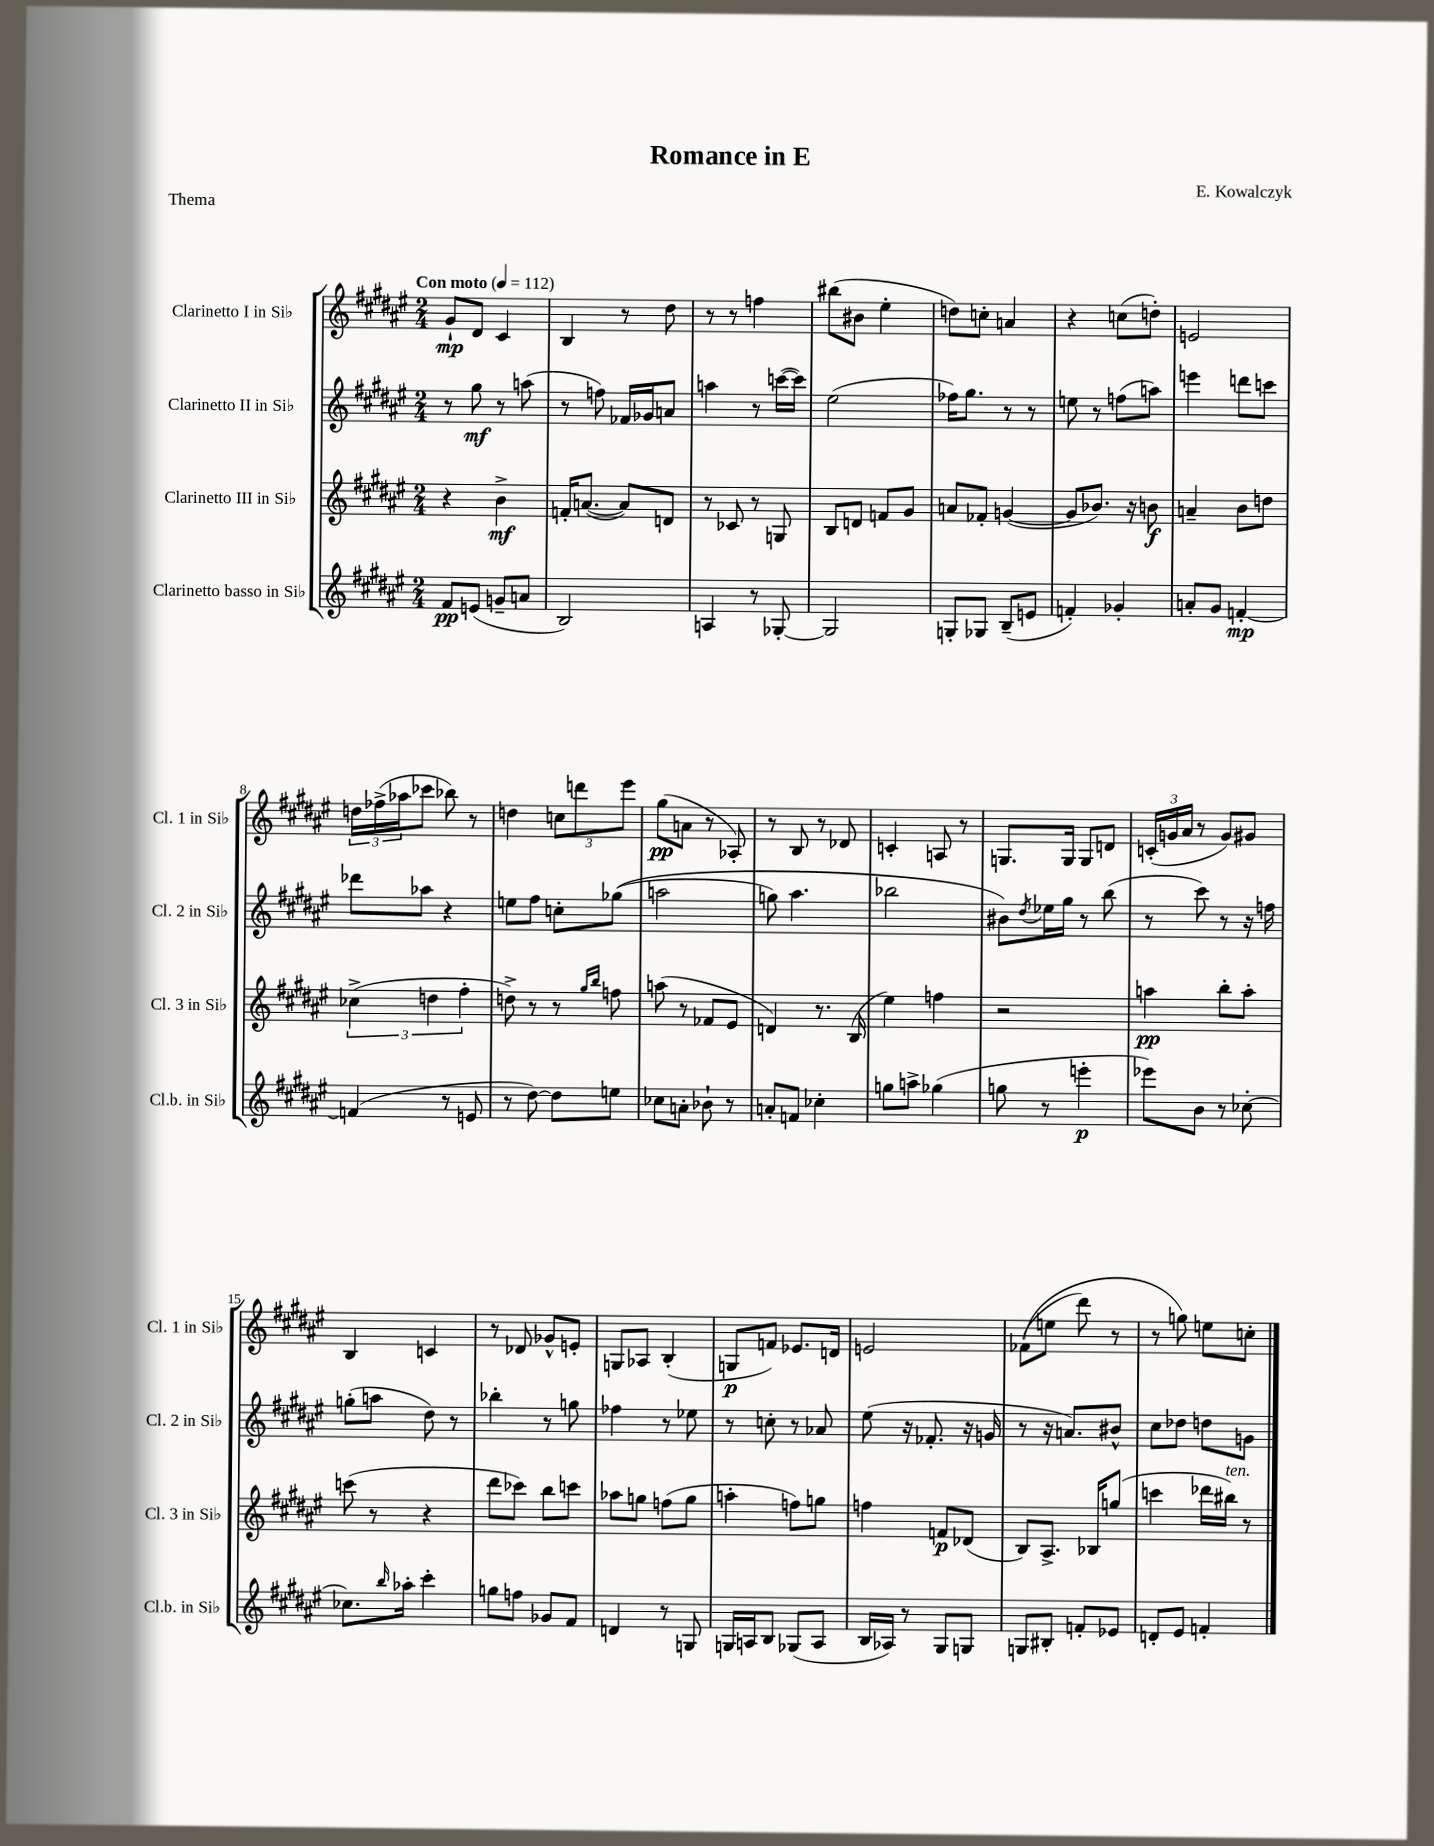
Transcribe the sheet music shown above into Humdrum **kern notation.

**kern	**dynam	**kern	**dynam	**kern	**dynam	**kern	**dynam
*part4	*part4	*part3	*part3	*part2	*part2	*part1	*part1
*staff4	*staff4	*staff3	*staff3	*staff2	*staff2	*staff1	*staff1
*I"Clarinetto basso in Si♭	*	*I"Clarinetto III in Si♭	*	*I"Clarinetto II in Si♭	*	*I"Clarinetto I in Si♭	*
*I'Cl.b. in Si♭	*	*I'Cl. 3 in Si♭	*	*I'Cl. 2 in Si♭	*	*I'Cl. 1 in Si♭	*
*clefG2	*	*clefG2	*	*clefG2	*	*clefG2	*
*k[f#c#g#d#a#e#]	*	*k[f#c#g#d#a#e#]	*	*k[f#c#g#d#a#e#]	*	*k[f#c#g#d#a#e#]	*
*M2/4	*	*M2/4	*	*M2/4	*	*M2/4	*
*MM112	*	*MM112	*	*MM112	*	*MM112	*
=1	=1	=1	=1	=1	=1	=1	=1
!	!	!	!	!	!	!LO:TX:a:B:t=Con moto	!
8f#/L	pp	4r	.	8r	.	8g#`/L	mp
(8en/J	.	.	.	8gg#\	mf	8d#/J	.
8gn~/L	.	4b^\	mf	8r	.	4c#/	.
8an/J	.	.	.	(8aan\	.	.	.
=2	=2	=2	=2	=2	=2	=2	=2
2B/)	.	16fn'/KL	.	8r	.	4B/	.
.	.	([8.an/J	.	.	.	.	.
.	.	.	.	8ffn\)	.	.	.
.	.	8a/L])	.	16f-X/LL	.	8r	.
.	.	.	.	16g-X/J	.	.	.
.	.	8dn/J	.	8an/J	.	8dd#\	.
=3	=3	=3	=3	=3	=3	=3	=3
4An/	.	8r	.	4aan\	.	8r	.
.	.	8c-X/	.	.	.	8r	.
8r	.	8r	.	8r	.	4ffn\	.
[8G-X'/	.	8Gn/	.	([16cccn\LL	.	.	.
.	.	.	.	16ccc\JJ])	.	.	.
=4	=4	=4	=4	=4	=4	=4	=4
2G-/]	.	8B/L	.	(2ee#\	.	(8bb#X\L	.
.	.	8dn/J	.	.	.	8b#X\J	.
.	.	8fn/L	.	.	.	4ee#'\	.
.	.	8g#/J	.	.	.	.	.
=5	=5	=5	=5	=5	=5	=5	=5
8Gn'/L	.	8an/L	.	16ff-X\KL)	.	8ddn\L)	.
.	.	.	.	8.gg#\J	.	.	.
8G-X/J	.	8f-X'/J	.	.	.	8ccn'\J	.
(8B~/L	.	([4gn/	.	8r	.	4an/	.
8en/J	.	.	.	8r	.	.	.
=6	=6	=6	=6	=6	=6	=6	=6
4fn'/)	.	8g/L]	.	8een\	.	4r	.
.	.	8.b-X/J)	.	8r	.	.	.
4g-X'/	.	.	.	(8ffn\L	.	(8ccn\L	.
.	.	16r	.	.	.	.	.
.	.	8bn\	f	8aan\J)	.	8ddn'\J)	.
=7	=7	=7	=7	=7	=7	=7	=7
8an'/L	.	4an~/	.	4eeen\	.	2en/	.
8g#/J	.	.	.	.	.	.	.
[4fn'/	mp	8b\L	.	8dddn\L	.	.	.
.	.	8ddn\J	.	8cccn\J	.	.	.
!!LO:LB:g=z
=8	=8	=8	=8	=8	=8	=8	=8
(4fn/]	.	(6cc-X^\	.	8ddd-X\L	.	24ddn\LL	.
.	.	.	.	.	.	(24ff-X^\	.
.	.	.	.	.	.	24aa-X\J	.
.	.	.	.	8aa-X\J	.	8ccc-X\J	.
.	.	6ddn\	.	.	.	.	.
8r	.	.	.	4r	.	8bb-X\)	.
.	.	6ff#'\	.	.	.	.	.
8en/	.	.	.	.	.	8r	.
=9	=9	=9	=9	=9	=9	=9	=9
8r	.	8ddn^\)	.	8een\L	.	4ddn\	.
[8dd#\)	.	8r	.	8ff#\J	.	.	.
8dd#\L]	.	8r	.	8ccn'\L	.	12ccn\L	.
.	.	.	.	.	.	12dddn\	.
.	.	16qqgg#/LL	.	.	.	.	.
.	.	16qqbb/JJ	.	.	.	.	.
8een\J	.	8ffn\	.	((8gg-X\J	.	.	.
.	.	.	.	.	.	12eee#\J	.
=10	=10	=10	=10	=10	=10	=10	=10
8cc-X\L	.	(8aan\	.	2aan\	.	(8gg#\L	pp
8an'\J	.	8r	.	.	.	8an\J	.
8b-X`\	.	8f-X/L	.	.	.	8r	.
8r	.	8e#/J	.	.	.	8A-X'/)	.
=11	=11	=11	=11	=11	=11	=11	=11
8an'/L	.	4dn/)	.	8ggn\)	.	8r	.
8fn/J	.	.	.	4.aa#\	.	8B/	.
4cc-X'\	.	8.r	.	.	.	8r	.
.	.	.	.	.	.	8d-X/	.
.	.	(16B/	.	.	.	.	.
=12	=12	=12	=12	=12	=12	=12	=12
8ggn\L	.	4ee#\)	.	2bb-X\	.	4cn'/	.
8aan^\J	.	.	.	.	.	.	.
(4gg-X\	.	4ffn\	.	.	.	8An/	.
.	.	.	.	.	.	8r	.
=13	=13	=13	=13	=13	=13	=13	=13
8ggn\	.	2r	.	8b#X\L)	.	8.Gn/L	.
.	.	.	.	8qdd#/	.	.	.
8r	.	.	.	16ee-X\L	.	.	.
.	.	.	.	16gg#\JJ	.	16G/Jk	.
4eeen'\	p	.	.	8r	.	8G/L	.
.	.	.	.	(8bb\	.	8dn/J	.
=14	=14	=14	=14	=14	=14	=14	=14
8eee-X\L)	.	4aan\	pp	8r	.	(24cn'/LL	.
.	.	.	.	.	.	24gn/	.
.	.	.	.	.	.	24a#/JJ	.
8b\J	.	.	.	8ccc#\)	.	8r	.
8r	.	8bb'\L	.	8r	.	8g/L)	.
[8cc-X'\	.	8aa'\J	.	16r	.	8g#X/J	.
.	.	.	.	16ffn\	.	.	.
!!LO:LB:g=z
=15	=15	=15	=15	=15	=15	=15	=15
8.cc-X\L]	.	(8cccn\	.	(8ggn'\L	.	4B/	.
.	.	8r	.	8aan\J	.	.	.
16qqbb/	.	.	.	.	.	.	.
16aa-X'\Jk	.	.	.	.	.	.	.
4ccc#'\	.	4r	.	8dd#\)	.	4cn/	.
.	.	.	.	8r	.	.	.
=16	=16	=16	=16	=16	=16	=16	=16
8ggn\L	.	8ddd#\L	.	4bb-X'\	.	8r	.
8ffn\J	.	8ccc-X\J)	.	.	.	8d-X/	.
8g-X/L	.	8bb\L	.	8r	.	8g-X^^/L	.
8f#/J	.	8cccn\J	.	8ggn\	.	8en'/J	.
=17	=17	=17	=17	=17	=17	=17	=17
4dn/	.	8aa-X\L	.	4ff-X\	.	8Gn/L	.
.	.	8ggn\J	.	.	.	8A-X/J	.
8r	.	(8ffn\L	.	8r	.	(4B'/	.
8Gn/	.	8gg\J	.	8ee-X\	.	.	.
=18	=18	=18	=18	=18	=18	=18	=18
16Gn/LL	.	4aan'\	.	8r	.	8Gn/L	p
16An/J	.	.	.	.	.	.	.
8B/J	.	.	.	8ccn'\	.	8fn/J)	.
(8G-X/L	.	8ffn\L)	.	8r	.	8.e-X/L	.
8A/J	.	8ggn\J	.	8a-X/	.	.	.
.	.	.	.	.	.	16dn/Jk	.
=19	=19	=19	=19	=19	=19	=19	=19
16B/LL	.	4ffn\	.	(8ee#\	.	2en/	.
16A-X/JJ)	.	.	.	.	.	.	.
8r	.	.	.	16r	.	.	.
.	.	.	.	8.f-X'/	.	.	.
8G#/L	.	8fn/L	p	.	.	.	.
8Gn/J	.	(8d-X/J	.	16r	.	.	.
.	.	.	.	16gn/	.	.	.
=20	=20	=20	=20	=20	=20	=20	=20
8Gn/L	.	8B/L)	.	8r	.	((8f-X\L	.
8B#X'/J	.	8.A#^/J	.	16r	.	8een\J	.
.	.	.	.	8.an/L)	.	.	.
8fn'/L	.	.	.	.	.	8ddd#\)	.
.	.	16B-X/KL	.	.	.	.	.
8e-X/J	.	(8ggn/J	.	8b#X^^/J	.	8r	.
=21	=21	=21	=21	=21	=21	=21	=21
8dn'/L	.	4cccn\	.	8cc#\L	.	8r	.
8e#/J	.	.	.	8dd-X\J	.	8ggn\)	.
4fn'/	.	16ddd-X\LL	.	8ddn\L	.	8een\L	.
!	!	!LO:TX:a:i:t=ten.	!	!	!	!	!
.	.	16bb#X\JJ)	.	.	.	.	.
.	.	8r	.	8gn\J	.	8ccn'\J	.
==	==	==	==	==	==	==	==
*-	*-	*-	*-	*-	*-	*-	*-
